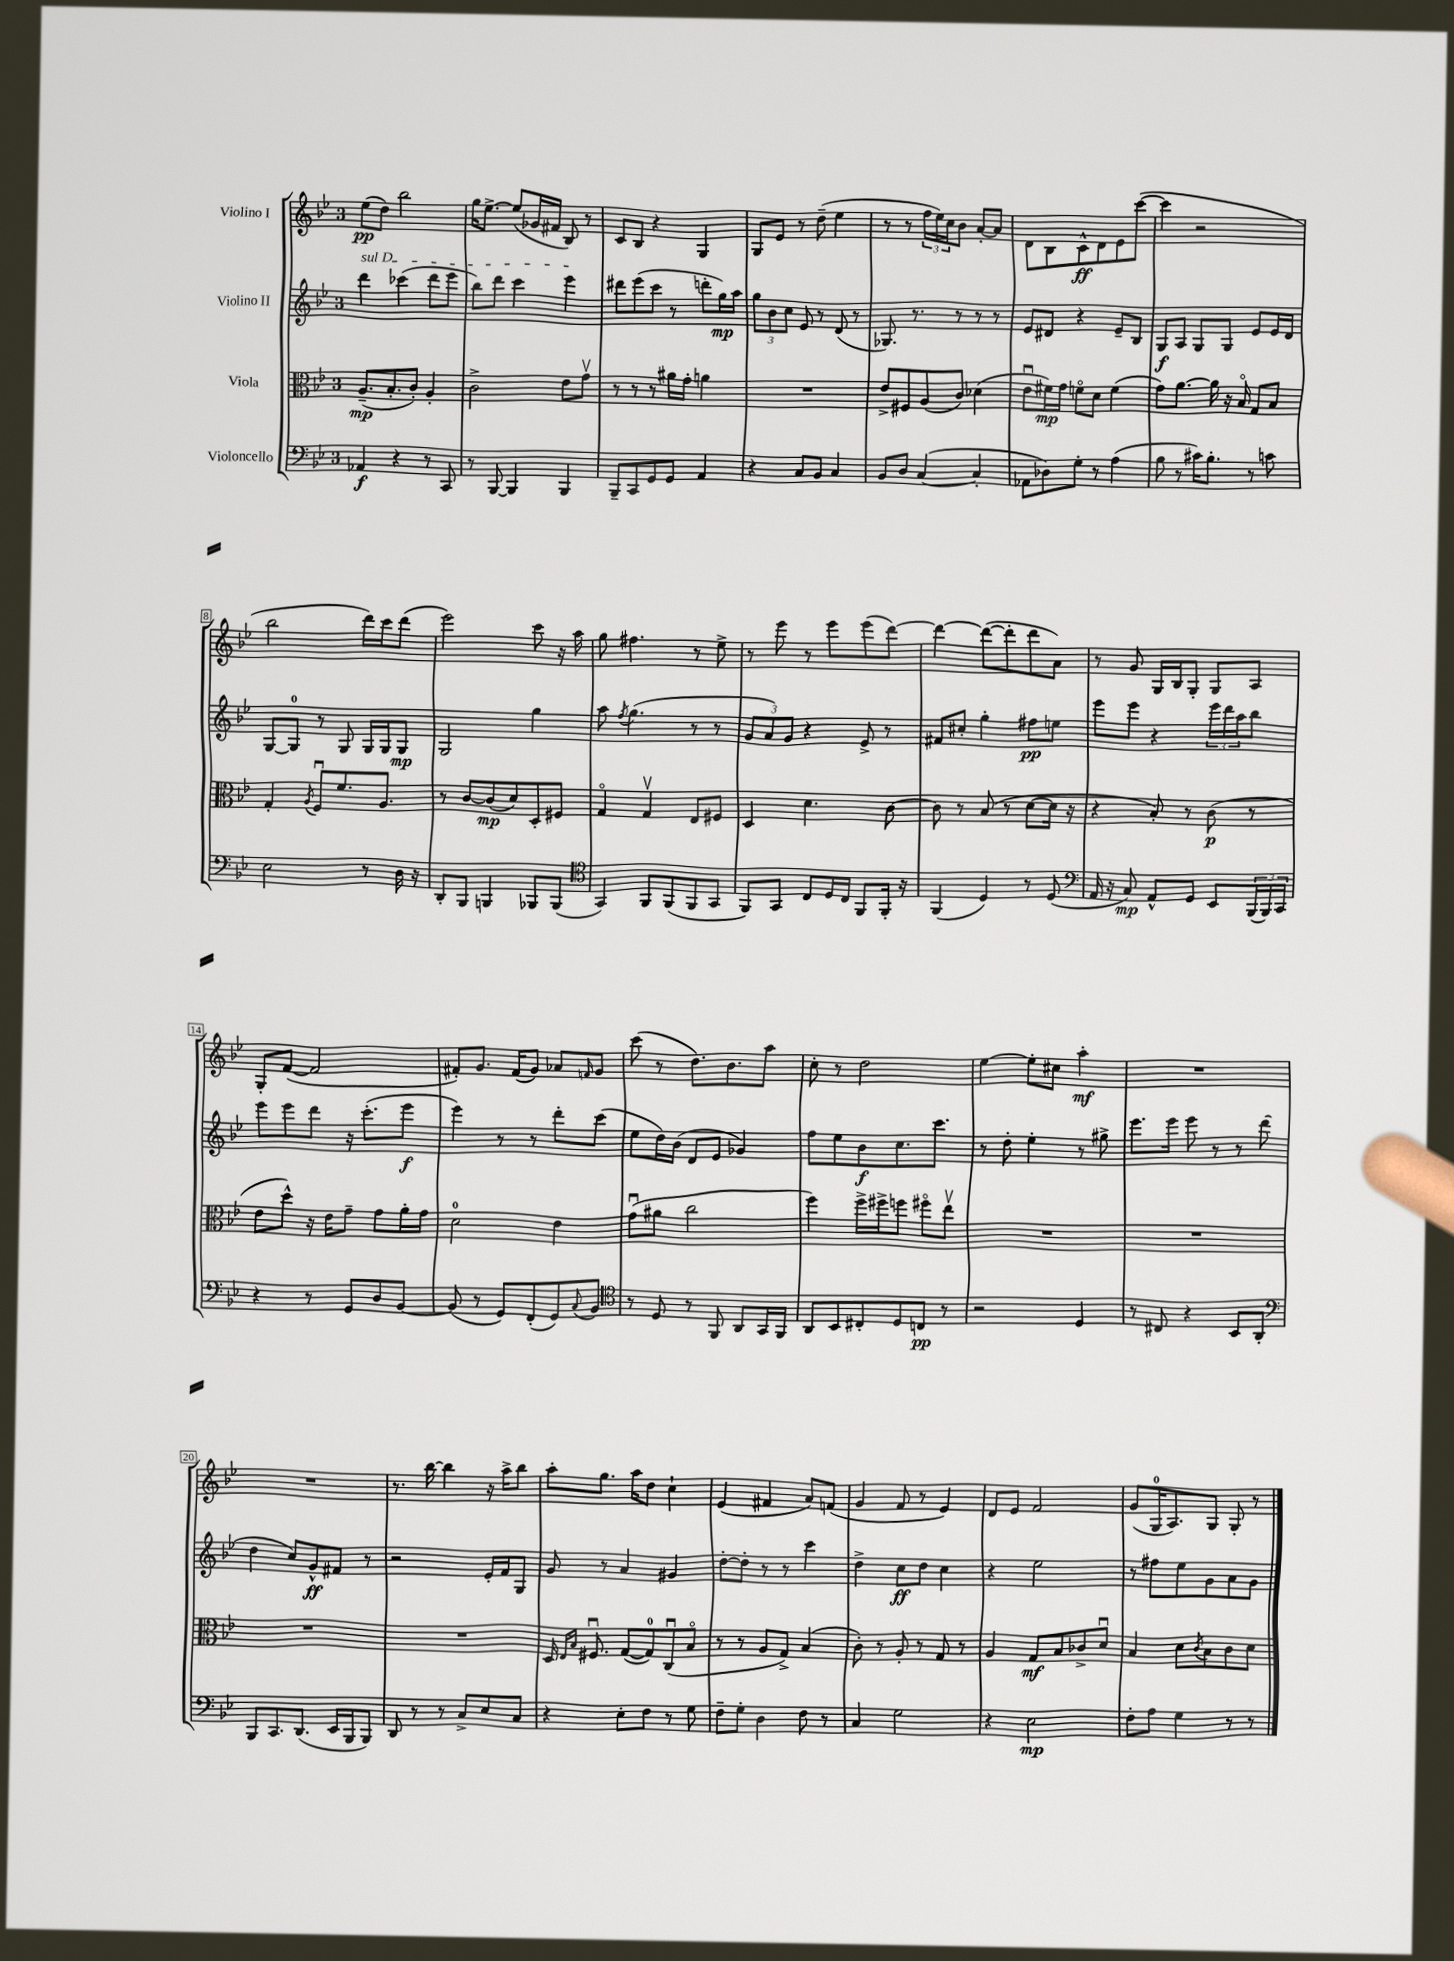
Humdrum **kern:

**kern	**kern	**kern	**kern
*staff4	*staff3	*staff2	*staff1
*clefF4	*clefC3	*clefG2	*clefG2
*k[b-e-]	*k[b-e-]	*k[b-e-]	*k[b-e-]
*M3/4	*M3/4	*M3/4	*M3/4
4AA-	(8.A~	4ddd	(8ee-
.	.	.	8dd)
.	8.B-'	.	.
4r	.	(4ccc-	2bb-
.	8c')	.	.
8r	4A'	8ddd	.
8CC	.	8eee-	.
=	=	=	=
8r	2c^	8bb-)	16gg
.	.	.	[8.ee-^
[8BBB-	.	8ddd	.
4BBB-]	.	4ccc	(8ee-]
.	.	.	16g-
.	.	.	16f#
4BBB-	8e-	4eee-	8B-)
.	8gv	.	8r
=	=	=	=
8BBB-~	8r	8ddd#	8c
8CC	8r	(8eee-	8B-
8GG	8r	8ccc	4r
8GG	16a#	8r	.
.	16g'	.	.
4AA	4a	8ddd'	4G
.	.	16gg)	.
.	.	16aa	.
=	=	=	=
4r	2.r	12gg	8G
.	.	12b-	.
.	.	.	8e-
.	.	12cc	.
8C	.	8e-	8r
8BB-	.	8r	(8dd~
4C	.	(8d	4ee-
.	.	8r	.
=	=	=	=
8BB-	8e-^	8.G-)	8r
8D	8F#	.	8r
.	.	8.r	.
([4C	(8A	.	24ff
.	.	.	24ee-)
.	.	.	24cc
.	8c)	8r	8b-
4C']	(4d-	8r	[8a'
.	.	8r	8a]
=	=	=	=
8AA-	8e-u	8e-	8d
8D-)	16f#)	8d#	8B-
.	16g	.	.
8G'	8fo	4r	8c^^
8r	8d	.	8d
(4A	(4f	8e-~	8e-
.	.	8B-	([8ccc
=	=	=	=
8B-	8g)	8G	4ccc]
8r	[8.a	8A	.
16c#)	.	8G	2r
8.B-'	16a]	.	.
.	16r	8G	.
.	16B-o	.	.
8r	8G	8e-	.
8c	8B-	16e-	.
.	.	16d	.
=	=	=	=
2E-	4G'	[8G	2bb-
.	.	8G]	.
.	8qA	.	.
.	8Fu	8r	.
.	8.f	8G	.
8r	.	16G	16ddd)
.	8.A	16G	16ccc
16D	.	8G	(8ddd
16r	.	.	.
=	=	=	=
8DD'	8r	2G	2eee-)
8BBB-	[8c	.	.
4BBB	(8c]	.	.
.	8d)	.	.
8BBB-	8D'	4gg	8ccc
(8BBB-	8F#	.	16r
.	.	.	16aa
=	=	=	=
*clefC4	*	*	*
4GG)	4Go	8aa	8gg
.	.	8qff	.
.	.	(4.gg	4.ff#
8FF	4Gv	.	.
(8FF	.	.	.
8FF	8E-	8r	8r
8GG	8F#	8r	8ee-^
=	=	=	=
8FF)	4D	12g	8r
.	.	12a)	.
8GG	.	.	8eee-
.	.	12g	.
8C	4.d	4r	8r
16D	.	.	8eee-
16C	.	.	.
8FF	.	8e-^	(8eee-
16FF'	[8c	8r	[8ddd)
16r	.	.	.
=	=	=	=
(4FF	8c]	8f#	4ddd_
.	8r	8cc#'	.
4D)	(8B-	4gg'	(8ddd_
.	8r	.	8ddd']
8r	[8d	8ff#	8ddd
(8D	16d]	8ee	8a)
.	16r	.	.
=	=	=	=
*clefF4	*	*	*
16AA	4r	8eee-	8r
16r	.	.	.
8C)	.	8eee-	8g
8AA^^	8B-')	4r	16G
.	.	.	16B-
8GG	8r	.	8G'
8EE-	(8c	24eee-	8G
.	.	24ddd	.
.	.	24aa	.
(24BBB-	8r	8bb-	8A
24BBB-)	.	.	.
24CC	.	.	.
=	=	=	=
4r	8e-	8eee-	8G'
.	8dd^^)	8eee-	([8f
8r	16r	8ddd	2f]
.	16e-	.	.
8GG	8g~	16r	.
.	.	(8.ccc'	.
8D	8g	.	.
[8BB-	16a'	8eee-	.
.	16g	.	.
=	=	=	=
(8BB-]	2d	4eee-)	8f#')
8r	.	.	8.g
8GG)	.	8r	.
.	.	.	(16f#
(8FF'	.	8r	8g)
8GG)	4e-	8ddd'	8a-
8qqC	.	.	16qqf
8BB-	.	(8ccc	8g
=	=	=	=
*clefC4	*	*	*
8r	(8gu	8ee-	(8ccc
8D	8a#	16dd)	8r
.	.	(16b-	.
8r	2cc	8d	8.dd)
8FF	.	8e-	.
.	.	.	8.b-
8AA	.	4g-)	.
16GG	.	.	8aa
16FF	.	.	.
=	=	=	=
8AA	4ff)	8ff	8cc'
8BB-	.	8ee-	8r
8C#'	16ff^	8b-	2dd
.	16ff#^	.	.
8D	8ff	8.cc	.
8C	8ff#o	.	.
.	.	8.ccc	.
8r	8ee-v	.	.
=	=	=	=
2r	2.r	8r	[4ee-
.	.	8dd'	.
.	.	4ee-'	8ee-']
.	.	.	8cc#
4D	.	8r	4aa'
.	.	8gg#^	.
=	=	=	=
8r	2.r	8.eee-	2.r
8C#	.	.	.
.	.	16eee-	.
4r	.	8eee-	.
.	.	8r	.
8BB-	.	8r	.
8AA'	.	(8ddd	.
=	=	=	=
*clefF4	*	*	*
8BBB-	2.r	4dd	2.r
8.CC	.	.	.
.	.	8cc)	.
(8.DD	.	.	.
.	.	8g^^	.
16EE-	.	8f#	.
16BBB-	.	.	.
8BBB-)	.	8r	.
=	=	=	=
8DD	2.r	2r	8.r
8r	.	.	.
.	.	.	[16bb-
8r	.	.	4bb-]
8C^	.	.	.
8E-	.	16e-'	16r
.	.	16f	16aa^
8C	.	8G	8bb-
=	=	=	=
4r	16D	8g	8aa'
.	16qqE-	.	.
.	16qqB-	.	.
.	8.F#u	.	.
.	.	8r	8.gg
8E-'	([8G	4a	.
.	.	.	16aa
8F	8G])	.	8dd
8r	(8Cu	4g#	4cc`
8G	8B-o	.	.
=	=	=	=
8F~	8r	[8dd'	(4e-
8G'	8r	8dd']	.
4D	8A	8r	4f#
.	8G^)	8r	.
8F	(4B-	4ccc	8a)
8r	.	.	(8f
=	=	=	=
4C	8c')	4dd^	4g
.	8r	.	.
2G	8A'	8cc	8f
.	8r	8dd	8r
.	8G	4cc	4e-)
.	8r	.	.
=	=	=	=
4r	4A	4r	8d
.	.	.	8e-
2E-	8G	2ee-	2f
.	8B-	.	.
.	8c-^	.	.
.	8du	.	.
=	=	=	=
8F'	4B-	8r	(8g
8A	.	8ff#	16G
.	.	.	8.A)
4G	8d	8ee-	.
.	8qc	.	.
.	8B-	8g	8G
8r	8c	8a	8G'
8r	8d	8g	8r
==	==	==	==
*-	*-	*-	*-
